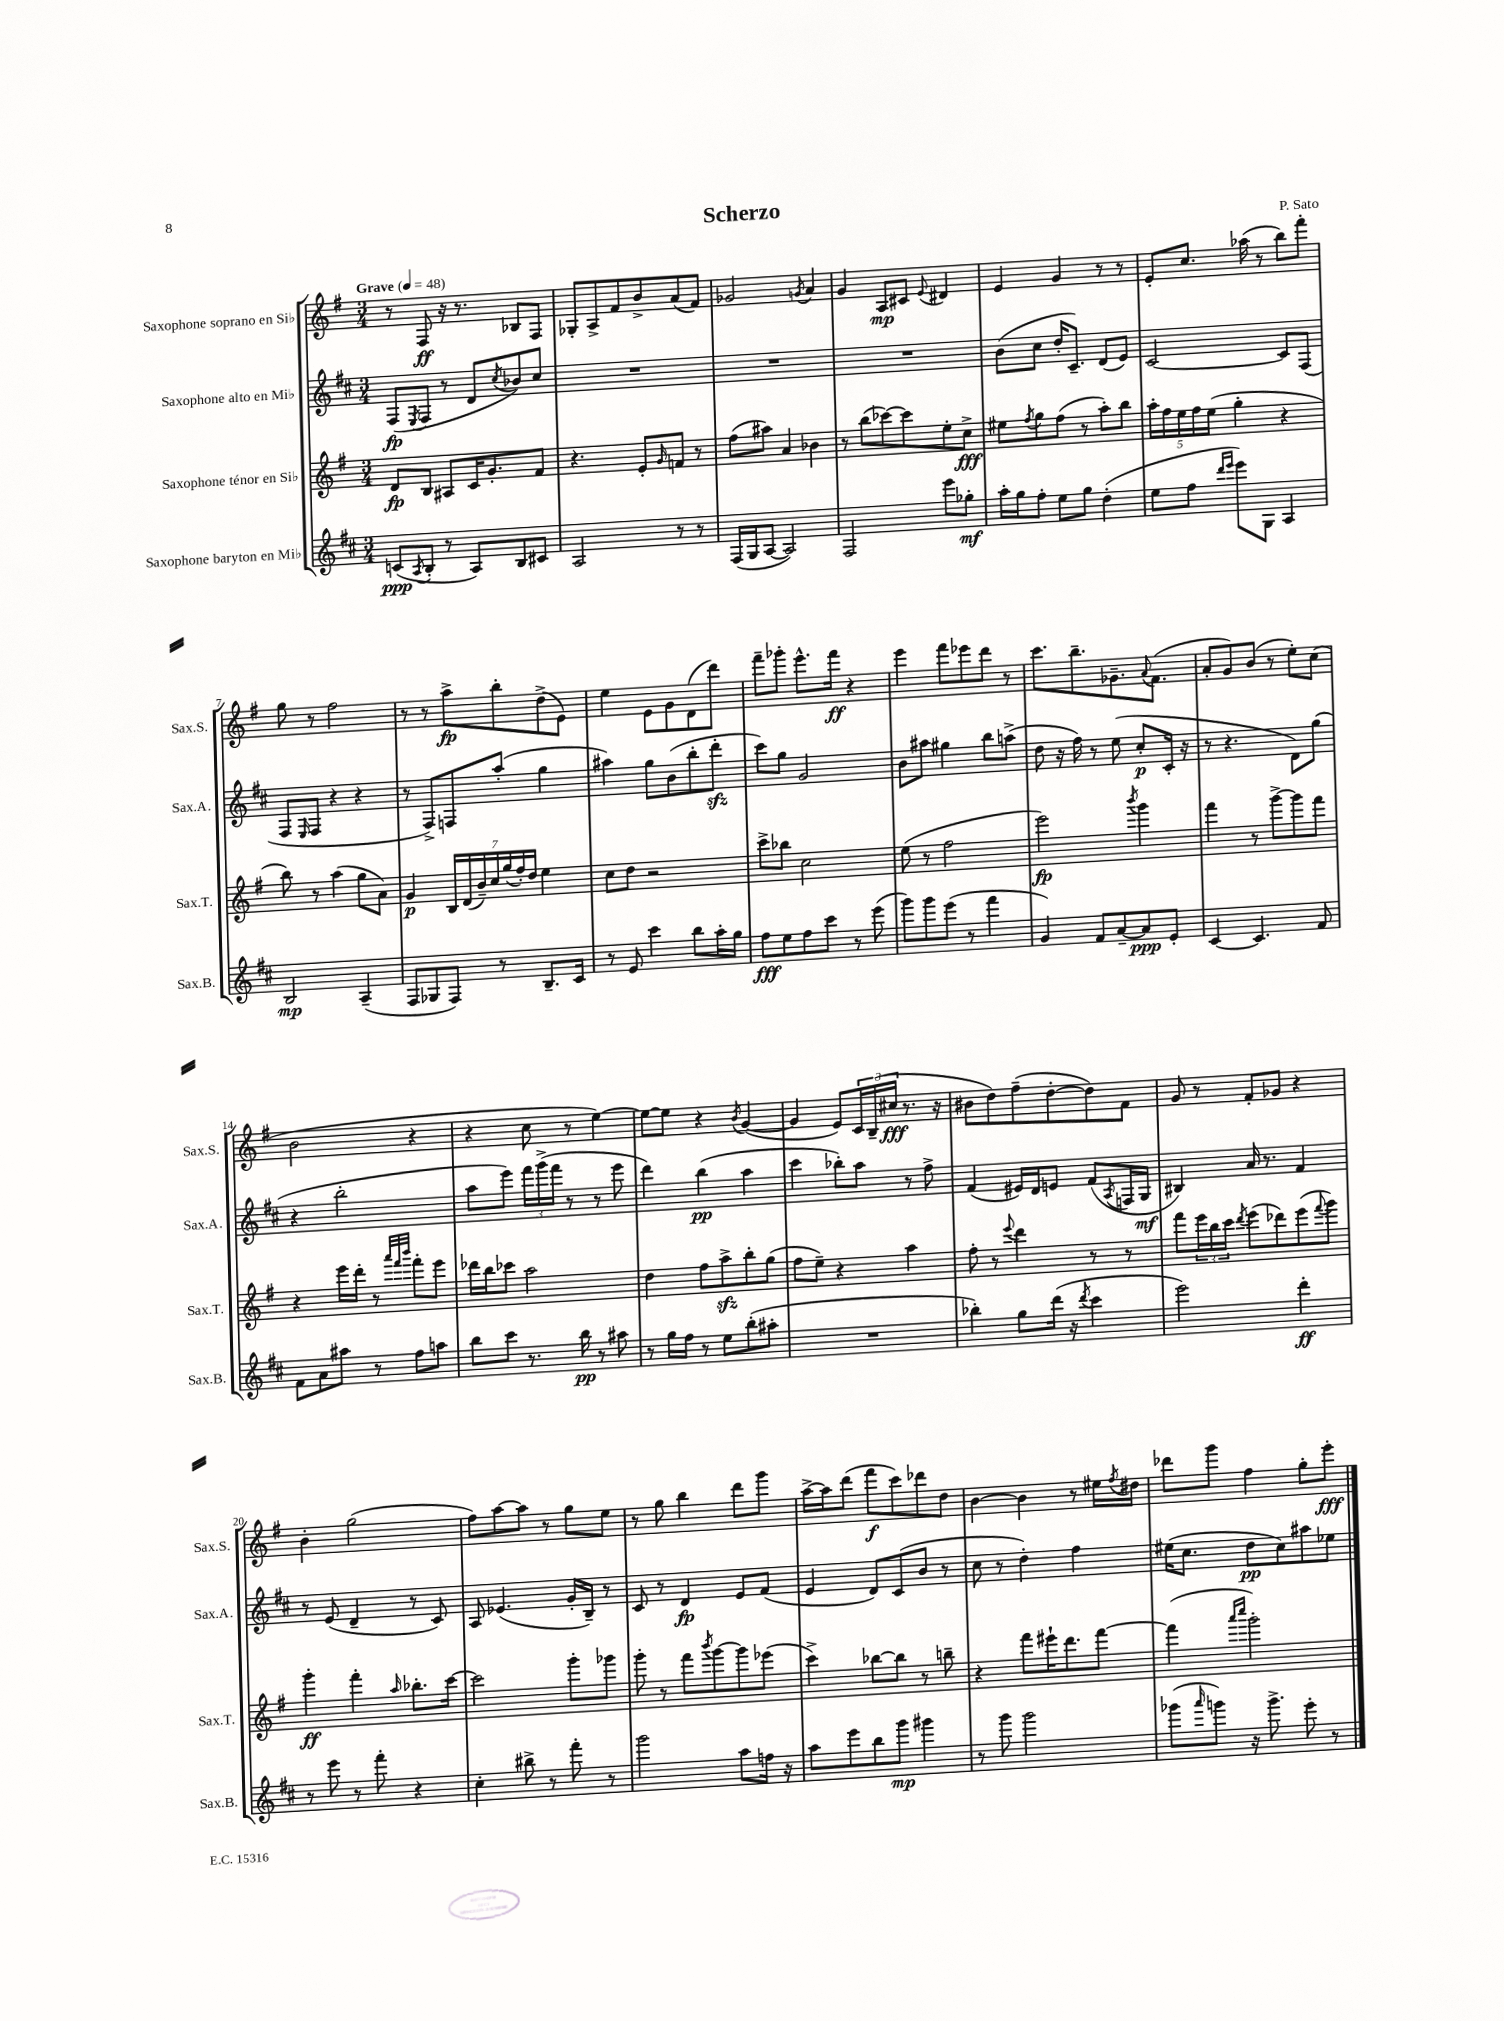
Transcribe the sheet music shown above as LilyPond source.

\header { title = "Scherzo" composer = "P. Sato" }
<<
\new StaffGroup <<
\new Staff = "s0" \with { instrumentName = "Saxophone soprano en Sib" shortInstrumentName = "Sax.S." } {
    \clef treble \key g \major \numericTimeSignature \time 3/4 \tempo "Grave" 4 = 48
    r8 fis8\ff r16 r8. bes8 fis8 |
    ges8-. a8-> fis'8 b'8-> a'8( fis'8) |
    ges'2 \acciaccatura { g'8 } a'4 |
    g'4 a8\mp cis'8 \appoggiatura { e'8 } dis'4 |
    e'4 g'4 r8 r8 |
    e'8-. c''8. aes''16( r8 b''8) fis'''8-. |
    g''8 r8 fis''2 |
    r8 r8 a''8->\fp b''8-. d''8->( e'8) |
    e''4 e'8 g'8 d'8( d'''8) |
    fis'''8-- ges'''8-. e'''8.-^ fis'''16\ff r4 |
    e'''4 fis'''8 ees'''8 d'''8 r8 |
    c'''8. b''8.-- ges'8.-- \appoggiatura { a'8 } fis'8.( |
    a'8-. g'8) b'8( r8 e''8-.) c''8( |
    b'2 r4 |
    r4 c''8 r8 e''4~) |
    e''8~ e''8 r4 \acciaccatura { b'8 } g'4~( |
    g'4 e'8) \tuplet 3/2 { c'16 b16--( cis''16\fff } r8. r16 |
    bis'8 d''8) fis''8--( d''8~-. d''8) fis'8 |
    g'8 r8 fis'8-. ges'8 r4 |
    b'4-. g''2( |
    fis''8) a''8~ a''8 r8 g''8 e''8 |
    r8 g''8 b''4 d'''8 g'''8 |
    a''16~-> a''16 d'''8( fis'''8\f c'''8) des'''8 d''8 |
    b'4~ b'4 r8 eis''16 \acciaccatura { fis''8 } dis''16 |
    des'''8 g'''8 fis''4 g''8-. e'''8-.\fff \bar "|." |
}
\new Staff = "s1" \with { instrumentName = "Saxophone alto en Mib" shortInstrumentName = "Sax.A." } {
    \clef treble \key d \major \numericTimeSignature \time 3/4
    fis8\fp( \acciaccatura { e8 } fis8 r8 d'8 \acciaccatura { cis''8 } bes'8) cis''8 |
    R2. |
    R2. |
    R2. |
    b'8( cis''8 d''16-. cis'8.--) d'8( e'8) |
    cis'2~ cis'8 fis8( |
    fis8 \grace { e16 } fis8 r4 r4 |
    r8 fis8->) f8 a''8-.( g''4 |
    ais''4) g''8 b'8( b''8-. d'''8-.\sfz |
    cis'''8) g''8 g'2 |
    b'8 ais''8 gis''4 b''8 a''8->( |
    d''8 r16 fis''16) r8 e''8( cis''8-.\p cis'16-. r16 |
    r8 r4. d'8) g''8( |
    r4 b''2-. |
    a''8 e'''8) \tuplet 3/2 { fis'''16 g'''16->( fis'''16 } r8 r8 e'''8 |
    d'''4) b''4\pp( a''4 |
    cis'''4 bes''8-.) a''8 r8 fis''8-> |
    fis'4( eis'16) d'16 e'8 fis'8( \acciaccatura { a8 } f16 g16\mf |
    bis4) a'16 r8. fis'4 |
    r8 e'8( d'4-- r8 cis'8) |
    a8 ees'4.( g'16-. b16--) r8 |
    cis'8 r8 d'4\fp e'8 fis'8( |
    e'4 d'8) cis'8( b'8 r8 |
    cis''8 r8 d''4-.) fis''4 |
    eis''16( cis''8. d''8\pp cis''8) ais''8 ees''8 \bar "|." |
}
\new Staff = "s2" \with { instrumentName = "Saxophone ténor en Sib" shortInstrumentName = "Sax.T." } {
    \clef treble \key g \major \numericTimeSignature \time 3/4
    d'8\fp b8 ais8 c'16 g'8.-. fis'8 |
    r4. e'8-. \grace { g'16 } f'8 r8 |
    fis''8( ais''8) a'4 bes'4 |
    r8 b''8( ces'''8~) ces'''8 e''8-. c''8->\fff |
    eis''8 \acciaccatura { fis''8 } g''8 fis''8( r8 a''8-.) b''8 |
    \tuplet 5/4 { a''16-. fis''16 e''16 fis''16 e''16( } g''4-. r4 |
    b''8) r8 a''4( g''8 a'8) |
    g'4\p \tuplet 7/4 { b16 d'16( b'16--) c''16 g''16( fis''16-.) d''16 } e''4 |
    c''8 d''8 r2 |
    c'''8-> bes''8 c''2 |
    e''8( r8 fis''2 |
    e'''2\fp) \acciaccatura { b'''8 } g'''4 |
    fis'''4 r8 g'''8~-> g'''8 fis'''8 |
    r4 e'''16 d'''16-. r8 \grace { a'''32 fis'''32 b'''32 } fis'''8-. e'''8 |
    des'''16 b''16 ces'''8 a''2 |
    d''4 fis''8 a''8->\sfz b''8-. g''8( |
    fis''8 e''8--) r4 a''4 |
    fis''8-. r8 \appoggiatura { e'''8 } d'''4 r8 r8 |
    fis'''8 \tuplet 3/2 { e'''16 b''16 c'''16 } \acciaccatura { d'''8 } e'''8( des'''8) e'''8( \appoggiatura { fis'''8 } g'''8) |
    g'''4-.\ff fis'''4-. \grace { a''16 } bes''8.-. c'''16~ |
    c'''2 g'''8-. ges'''8 |
    g'''8-. r8 fis'''8 \acciaccatura { b'''8 } g'''8~ g'''8 ees'''8( |
    c'''4->) bes''8~ bes''8 r8 b''8-- |
    r4 fis'''8 eis'''16-! d'''8. fis'''8~ |
    fis'''4( \grace { a'''16 c''''16 } g'''2-.) \bar "|." |
}
\new Staff = "s3" \with { instrumentName = "Saxophone baryton en Mib" shortInstrumentName = "Sax.B." } {
    \clef treble \key d \major \numericTimeSignature \time 3/4
    c'8\ppp( \acciaccatura { a8 } b8-. r8 a8) b8 cis'8 |
    a2 r8 r8 |
    fis16( g16 a8~ a2) |
    fis2 e'''8 ges''8-.\mf |
    a''16-. g''16 fis''8-. e''8 g''8 d''4-.( |
    e''8 fis''8 \grace { d'''16 e'''16 } e'''8) g8 a4 |
    b2\mp a4--( |
    fis8 ges8 fis8) r8 b8.-- cis'16 |
    r8 e'8 cis'''4 b''8 a''16-. g''16 |
    fis''8\fff e''8 fis''8 cis'''8 r8 e'''8( |
    g'''8) g'''8 e'''8( r8 fis'''4 |
    g'4) fis'8 a'8~-- a'8\ppp e'8-. |
    cis'4~ cis'4. fis'8 |
    fis'8 a'8 ais''8 r8 fis''8 a''8 |
    b''8 cis'''8 r8. b''16\pp r8 ais''8 |
    r8 g''16 fis''16 r8 e''8 b''8-.( ais''8-. |
    R2. |
    bes''4-.) g''8 d'''16( r16 \acciaccatura { d'''8 } cis'''4 |
    e'''2) d'''4-.\ff |
    r8 e'''8 r8 fis'''8-. r4 |
    cis''4-. bis''8-> r8 fis'''8-. r8 |
    g'''2 a''8 f''16 r16 |
    a''8 e'''8 b''8 g'''8\mp gis'''4 |
    r8 g'''8 g'''2 |
    ges'''8( \grace { a'''16 } g'''8) r16 g'''8.-> e'''8-. r8 \bar "|." |
}
>>
>>
